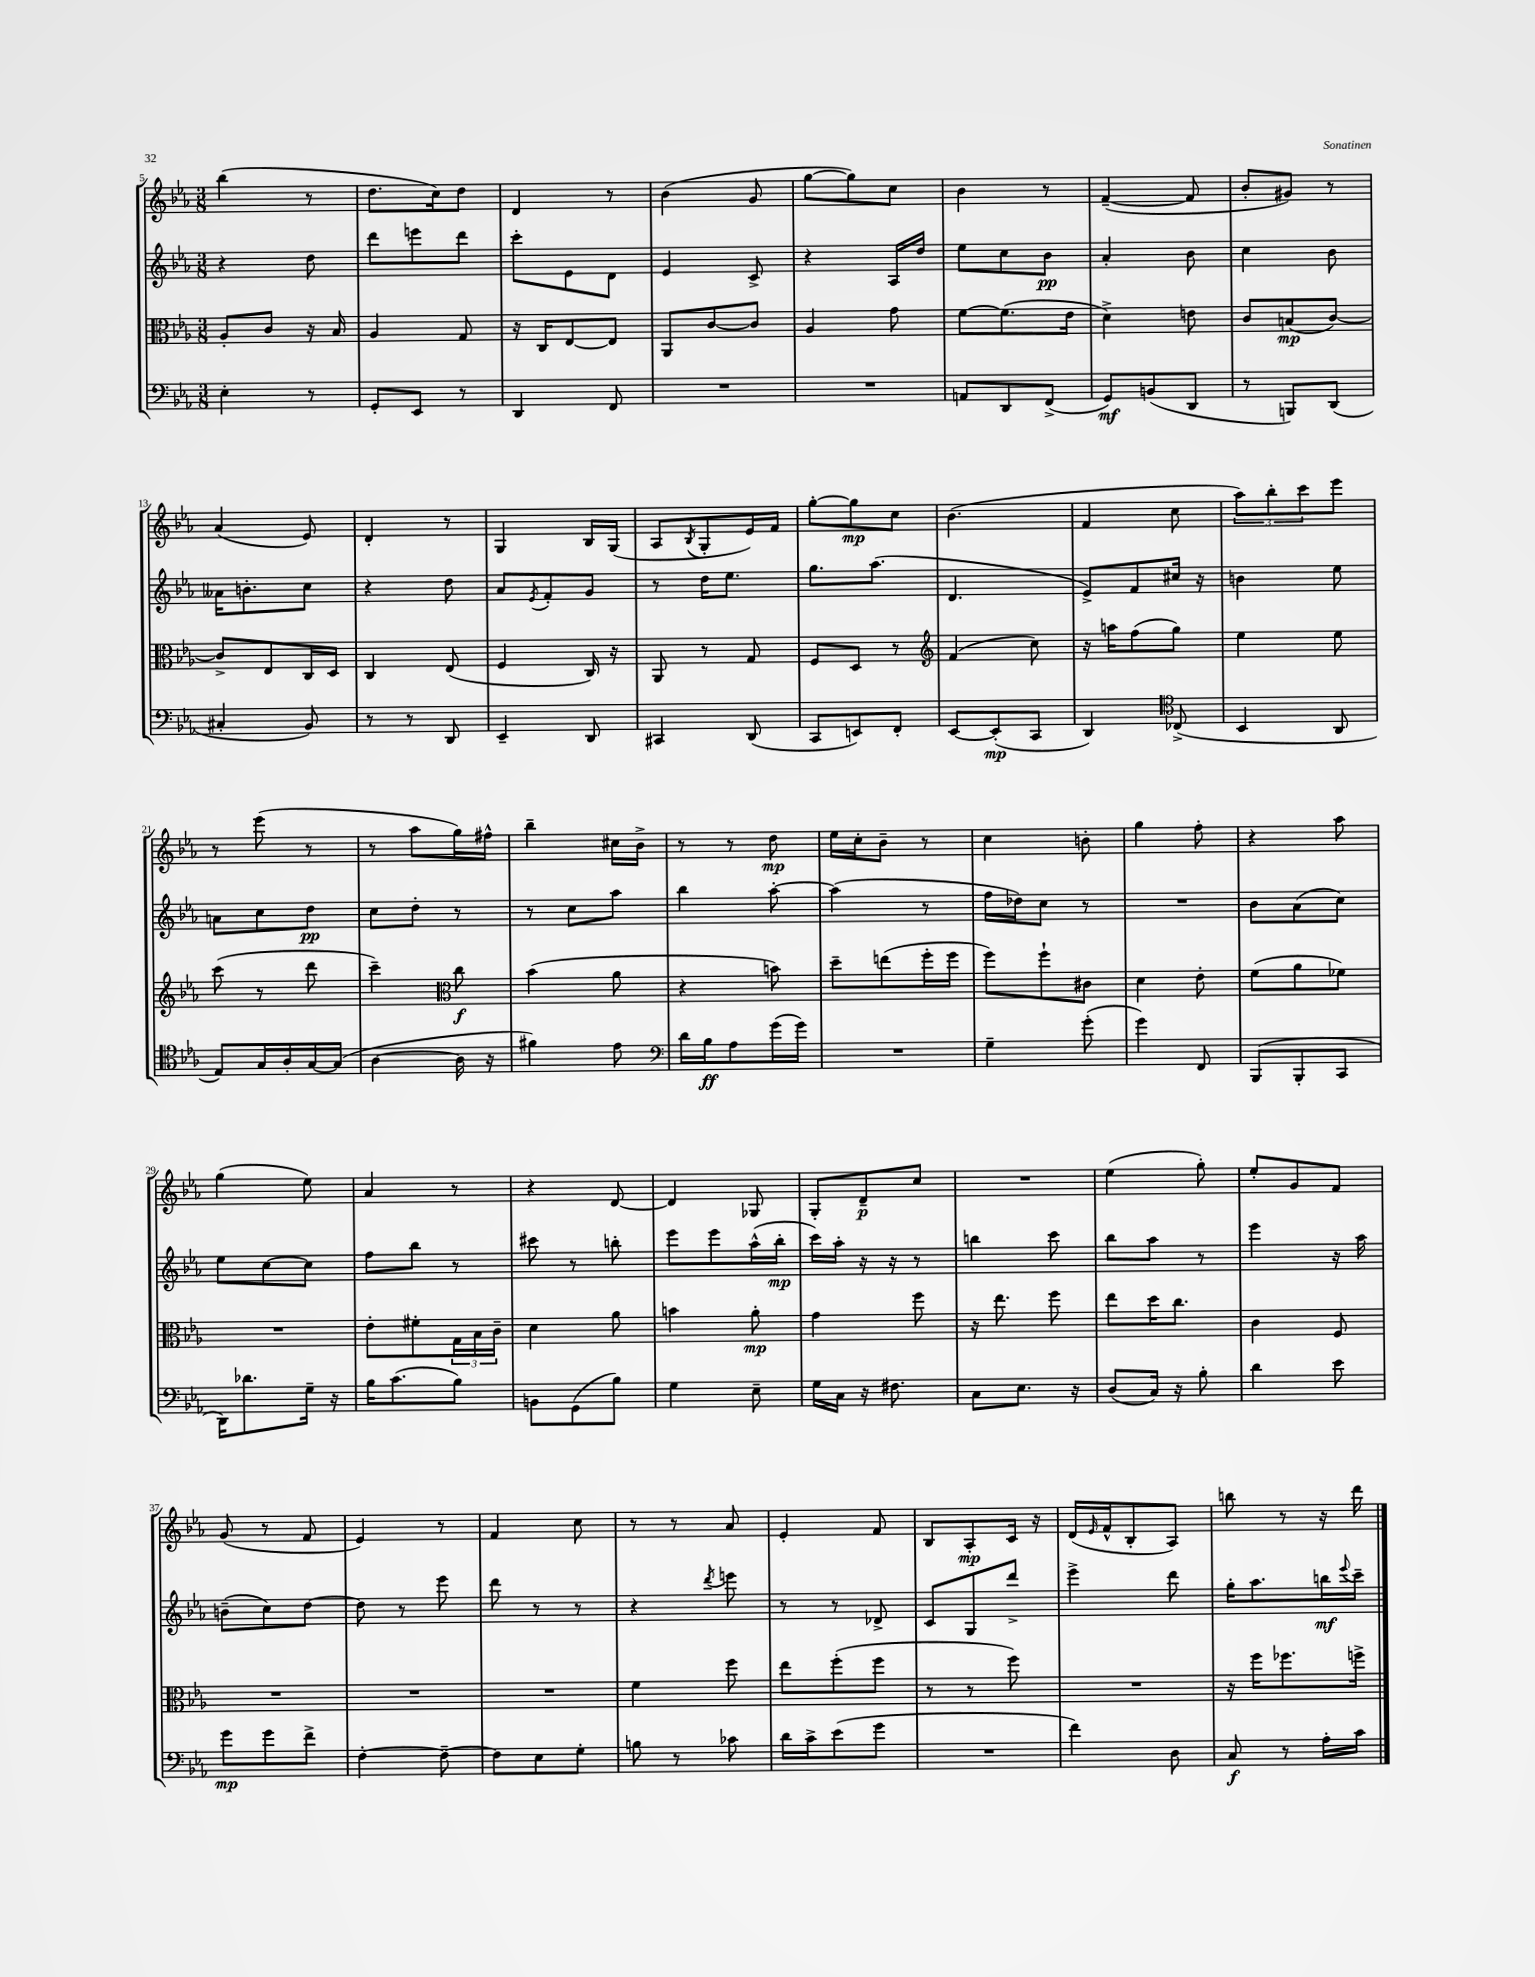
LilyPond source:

<<
\new StaffGroup <<
\new Staff = "s0" {
    \clef treble \key ees \major \numericTimeSignature \time 3/8
    bes''4( r8 |
    d''8. c''16) d''8 |
    d'4 r8 |
    bes'4( g'8 |
    g''8~ g''8) c''8 |
    bes'4 r8 |
    f'4~--( f'8 |
    bes'8-. gis'8) r8 |
    aes'4( ees'8) |
    d'4-. r8 |
    g4 bes16 g16( |
    aes8 \acciaccatura { bes8 } g8-. ees'16) f'16 |
    g''8~-. g''8\mp c''8 |
    bes'4.( |
    f'4 c''8 |
    \tuplet 3/2 { aes''8) bes''8-. c'''8 } ees'''8 |
    r8 ees'''8( r8 |
    r8 aes''8 g''16) fis''16-^ |
    bes''4-- cis''16 bes'16-> |
    r8 r8 d''8\mp |
    ees''16 c''16-. bes'8-- r8 |
    c''4 b'8-. |
    g''4 f''8-. |
    r4 aes''8 |
    g''4( ees''8) |
    aes'4 r8 |
    r4 d'8~ |
    d'4 ges8 |
    g8-. d'8--\p c''8 |
    R4. |
    ees''4( g''8-.) |
    ees''8-. g'8 f'8 |
    g'8( r8 f'8 |
    ees'4) r8 |
    f'4 c''8 |
    r8 r8 aes'8 |
    ees'4-. f'8 |
    bes8 aes8-.\mp c'16 r16 |
    d'16( \grace { ees'16 } f'16-^ bes8-. aes8) |
    b''8 r8 r16 d'''16 \bar "|." |
}
\new Staff = "s1" {
    \clef treble \key ees \major \numericTimeSignature \time 3/8
    r4 d''8 |
    d'''8 e'''8 d'''8 |
    c'''8-. ees'8 d'8 |
    ees'4 c'8-> |
    r4 aes16 d''16 |
    ees''8 c''8 bes'8\pp |
    aes'4-. bes'8 |
    c''4 bes'8 |
    aeses'16 b'8.-. c''8 |
    r4 d''8 |
    aes'8 \acciaccatura { ees'8 } f'8-. g'8 |
    r8 d''16 ees''8. |
    g''8. aes''8.( |
    d'4. |
    ees'8->) f'8 cis''16 r16 |
    b'4 ees''8 |
    a'8 c''8 d''8\pp |
    c''8 d''8-. r8 |
    r8 c''8 aes''8 |
    bes''4 aes''8~-. |
    aes''4( r8 |
    f''16 des''16) c''8 r8 |
    R4. |
    bes'8 aes'8( c''8) |
    ees''8 c''8~ c''8 |
    f''8 bes''8 r8 |
    cis'''8 r8 b''8-. |
    ees'''8 ees'''8 aes''16-^( bes''16-.\mp |
    c'''16) aes''16-. r16 r16 r8 |
    b''4 c'''8 |
    bes''8 aes''8 r8 |
    ees'''4 r16 aes''16 |
    b'8--( c''8) d''8~ |
    d''8 r8 ees'''8 |
    d'''8 r8 r8 |
    r4 \acciaccatura { d'''8 } e'''8 |
    r8 r8 des'8-> |
    c'8 g8 d'''8-> |
    ees'''4-> d'''8 |
    g''16-. aes''8. b''16\mf \appoggiatura { ees'''8 } c'''16-- \bar "|." |
}
\new Staff = "s2" {
    \clef alto \key ees \major \numericTimeSignature \time 3/8
    aes8-. c'8 r16 bes16 |
    aes4 g8 |
    r16 c16 ees8~ ees8 |
    aes,8 c'8~ c'8 |
    aes4 g'8 |
    f'8~ f'8.( ees'16 |
    d'4->) e'8 |
    c'8 b8\mp( c'8~) |
    c'8-> ees8 c16 d16 |
    c4 ees8( |
    f4 c16) r16 |
    aes,8 r8 g8 |
    f8 d8 r8 |
    \clef treble f'4( c''8) |
    r16 a''16 f''8( g''8) |
    ees''4 ees''8 |
    c'''8( r8 d'''8 |
    c'''4--) \clef alto c''8\f |
    bes'4( aes'8 |
    r4 b'8) |
    d''8-- e''8( f''16-. f''16 |
    f''8) f''8-! cis'8 |
    d'4 ees'8-. |
    f'8( aes'8 fes'8) |
    R4. |
    ees'8-. fis'8-. \tuplet 3/2 { g16 bes16 c'16-- } |
    d'4 aes'8 |
    b'4 aes'8-.\mp |
    g'4 f''8 |
    r16 ees''8. f''8 |
    ees''8 d''16 c''8. |
    c'4 f8 |
    R4. |
    R4. |
    R4. |
    f'4 f''8 |
    ees''8 f''8-.( f''8 |
    r8 r8 f''8) |
    R4. |
    r16 f''16 fes''8. f''16-> \bar "|." |
}
\new Staff = "s3" {
    \clef bass \key ees \major \numericTimeSignature \time 3/8
    ees4-. r8 |
    g,8-. ees,8 r8 |
    d,4 f,8 |
    R4. |
    R4. |
    a,8 d,8 f,8->( |
    g,8\mf) b,8( d,8 |
    r8 b,,8) d,8( |
    cis4-. bes,8) |
    r8 r8 d,8 |
    ees,4-- d,8 |
    cis,4 d,8( |
    c,8 e,8) f,8-. |
    ees,8~ ees,8-.\mp( c,8 |
    d,4) \clef tenor ces8->( |
    bes,4 aes,8 |
    ees8) g16 aes16-. g16~ g16( |
    aes4~ aes16 r16 |
    fis'4) ees'8 |
    \clef bass d'16 bes16\ff aes8 g'16( g'16) |
    R4. |
    g4-- g'8-.( |
    g'4) f,8 |
    bes,,8( bes,,8-. c,8 |
    d,16) des'8. g16-- r16 |
    bes16 c'8.( bes8) |
    b,8 g,8( bes8) |
    g4 ees8-- |
    g16 c16 r16 fis8. |
    c8 ees8. r16 |
    d8( c16) r16 bes8-. |
    d'4 ees'8 |
    g'8\mp g'8 f'8-> |
    f4~-. f8~-- |
    f8 ees8 g8-. |
    b8 r8 ces'8 |
    d'16 c'16-> ees'8( g'8 |
    R4. |
    f'4) d8 |
    c8\f r8 aes16-. c'16 \bar "|." |
}
>>
>>
\layout { \context { \Score currentBarNumber = #5 } }
